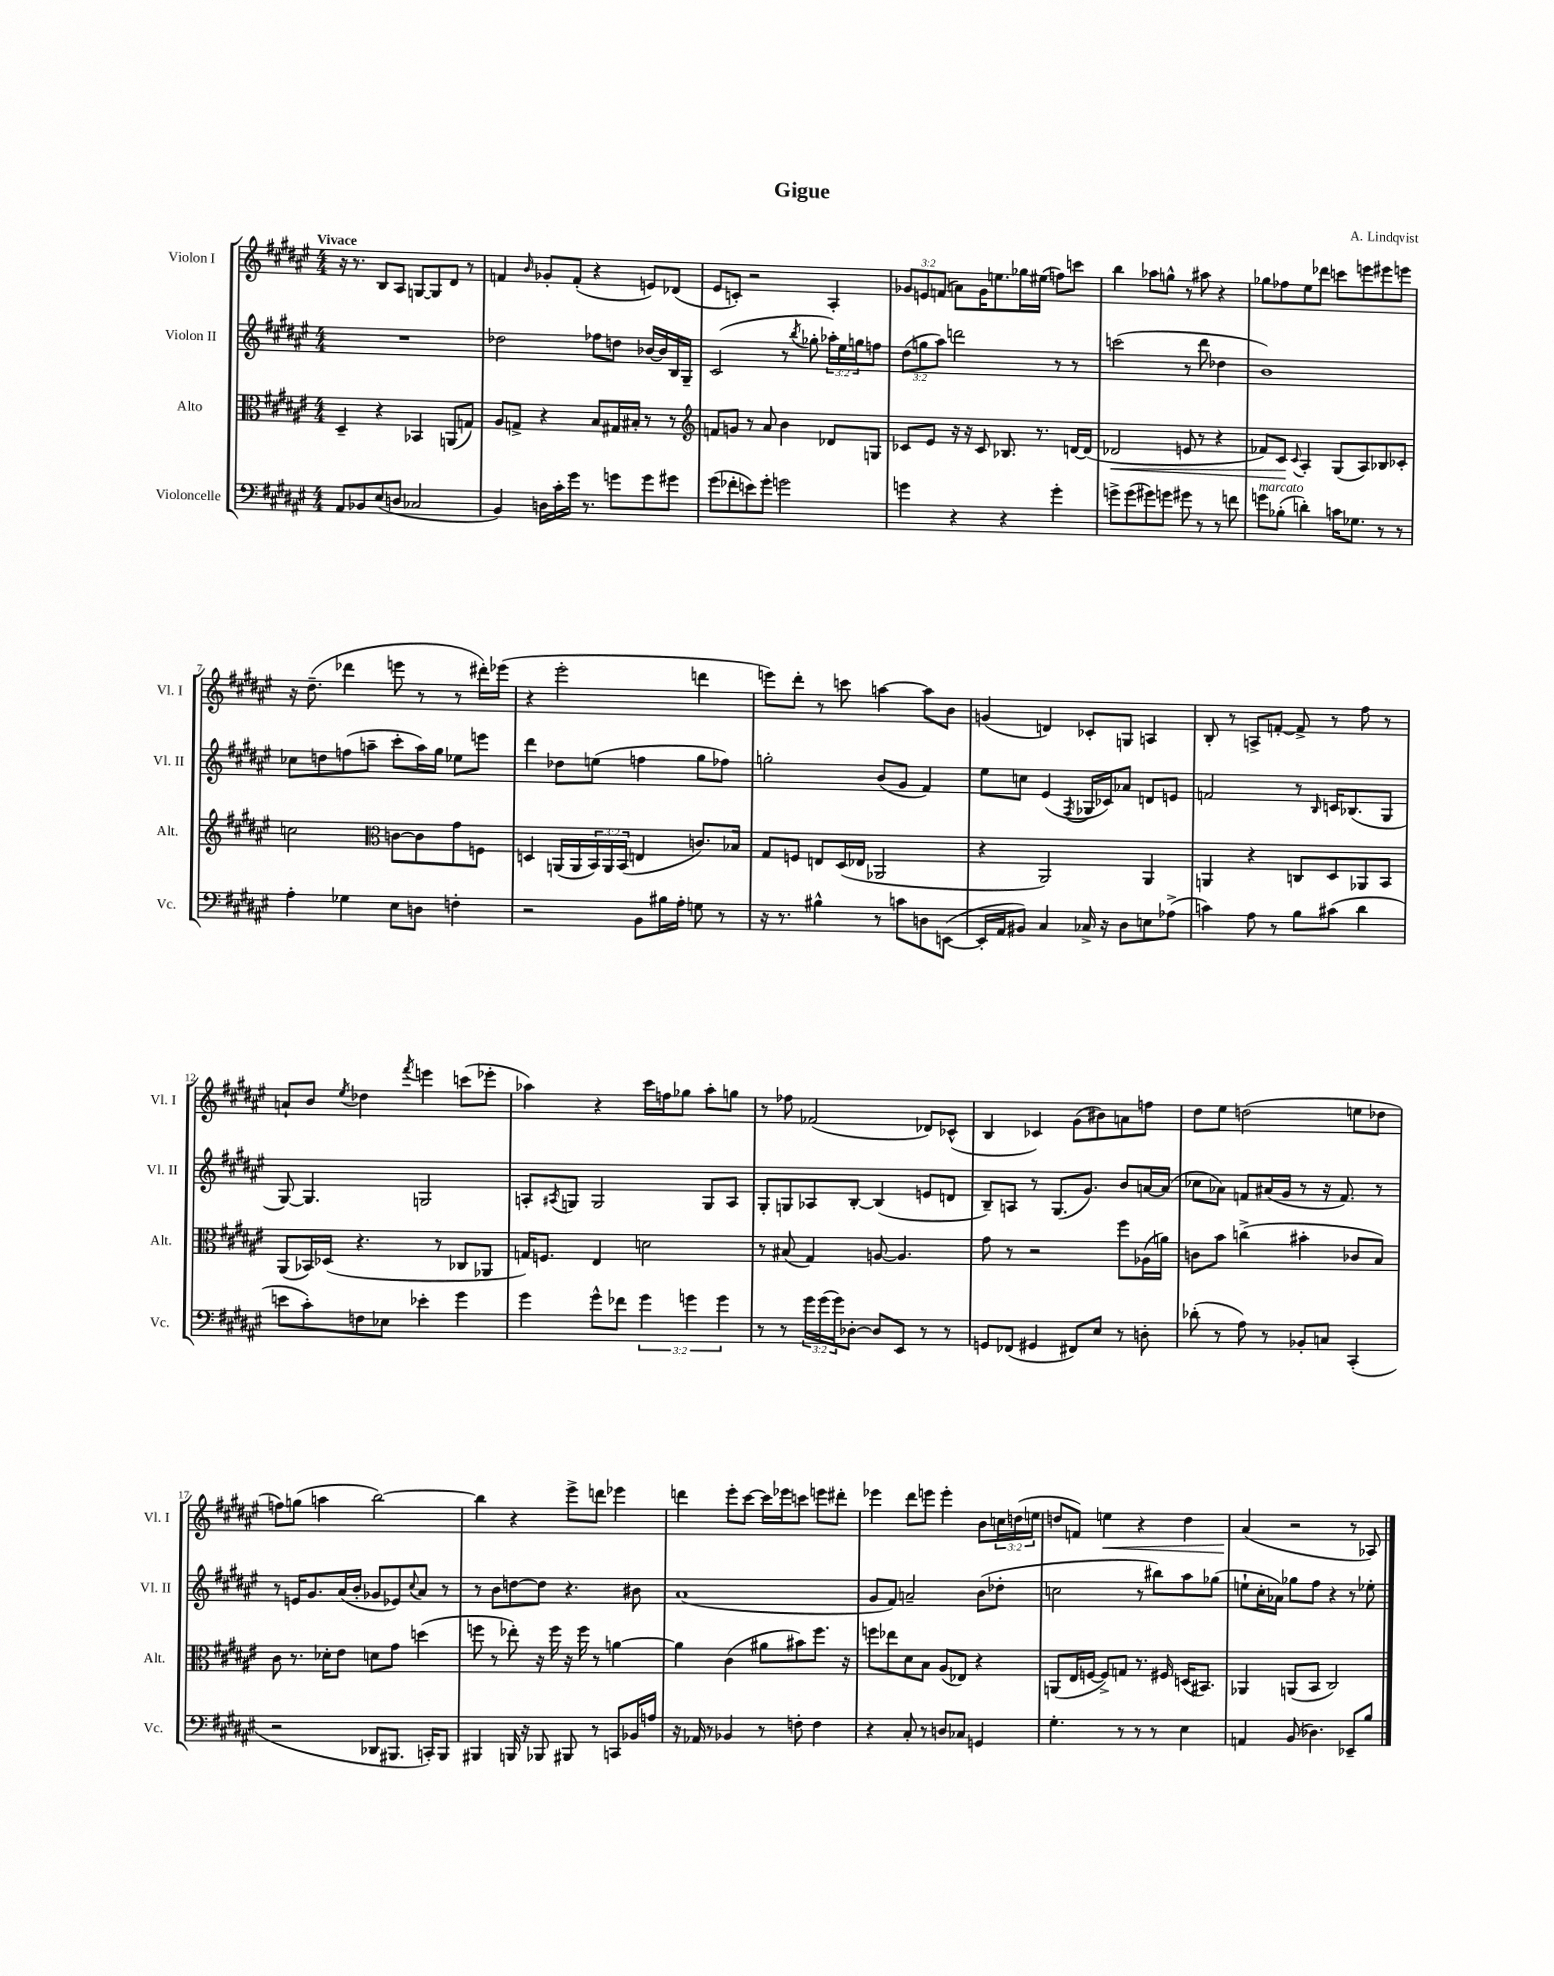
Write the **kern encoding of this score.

**kern	**kern	**kern	**kern
*staff4	*staff3	*staff2	*staff1
*clefF4	*clefC3	*clefG2	*clefG2
*k[f#c#g#d#a#e#]	*k[f#c#g#d#a#e#]	*k[f#c#g#d#a#e#]	*k[f#c#g#d#a#e#]
*M4/4	*M4/4	*M4/4	*M4/4
8AA#	4D#~	1r	16r
.	.	.	8.r
8BB-	.	.	.
(8E#	4r	.	8B
8D	.	.	8A#
2C-	4BB-	.	[8G
.	.	.	8G]
.	(8AA	.	8d#
.	8G)	.	8r
=	=	=	=
4BB)	8A#	2dd-	4f
.	8G^	.	.
.	.	.	16qqb
16D	4r	.	8g-'
16c#'	.	.	.
16g#	.	.	(8f'
8.r	.	.	.
.	8B	8ff-	4r
8g	16G#	8dd	.
.	16B#'	.	.
8g	8r	[16b-	8e)
.	.	16b-]	.
8g#	8r	16B	(8d-
.	.	16G#~	.
=	=	=	=
*	*clefG2	*	*
(8g#	8f	(2c#	8e#
8f-'	8g	.	8c')
8e)	8r	.	2r
8g#'	8a#	.	.
2g	4b	8r	.
.	.	8qbb	.
.	.	8gg-'	.
.	8d-	24aa-')	4A#'
.	.	24ee#	.
.	.	24gg	.
.	8G	8ff	.
=	=	=	=
4g	8c-	(12dd#	12g-
.	.	12gg	12e
.	8e#	.	.
.	.	12aa#)	(12f
4r	16r	2ddd	8a)
.	16r	.	.
.	8c-	.	16g-
.	.	.	8.ee
4r	8.B-	.	.
.	.	.	16gg-
.	8.r	.	(16ee#
4g'	.	8r	8ff)
.	[16d	8r	8ccc
.	(16d]	.	.
=	=	=	=
8g^	2d-	(2ccc	4bb
(8g	.	.	.
8g#)	.	.	8aa-
8g	.	.	8gg^^
8g#	8e	8r	8r
8r	8r	8ddd#	8aa#
8r	4r	4dd-	4r
8f	.	.	.
=	=	=	=
8g	8f-)	1b)	8gg-
(8B-'	8c#	.	8ff-
.	8qqc#	.	.
4d')	4A#'	.	8ee#
.	.	.	8ddd-
16c	(8G#	.	8ccc
8.G-	.	.	.
.	8A#)	.	8eee
8r	8B-	.	8eee#
8r	8c-'	.	8eee
=	=	=	=
4A#'	2cc	8cc-	16r
.	.	.	(8.dd#~
.	.	8dd	.
4G-	.	(8ff	4ddd-
.	.	8aa~	.
*	*clefC3	*	*
8E#	[8c	8ccc#'	8eee
8D	8c]	16aa)	8r
.	.	16gg#	.
4F'	8g#	8ee-	8r
.	8F	8eee	16ddd#')
.	.	.	(16eee-
=	=	=	=
2r	4D	4ddd#	4r
.	(16AA	8dd-	2eee#'
.	16AA	.	.
.	24BB)	(8ee	.
.	24AA	.	.
.	(24BB	.	.
8BB	4E	4ff	.
16B#	.	.	.
16A#'	.	.	.
8G	8.c)	8gg#	4ddd
8r	.	8ff-)	.
.	16B-	.	.
=	=	=	=
16r	8G#	2gg'	8eee)
8.r	.	.	.
.	8F	.	8ddd#'
4B#^^	8E	.	8r
.	(16D#	.	8ccc
.	16E-	.	.
8r	2AA-	(8b	[4aa
8c	.	8g#	.
8D	.	4f#)	8aa]
([8EE	.	.	8b
=	=	=	=
16EE']	4r	8ee#	(4g
16AA#	.	.	.
8BB#)	.	8cc	.
4C#	2AA#)	(4e#	4d)
.	.	8qF#	.
16C-^	.	16G-	8c-'
16r	.	16c-)	.
8D#	.	8a-	8G
8E	4AA#	8d	4A
(8A-^	.	8e	.
=	=	=	=
4c)	4AA	2f	8B'
.	.	.	8r
8A#	4r	.	8A^
8r	.	.	[8f'
8B	8C	8r	8f^]
.	.	16qqB	.
(8c#	8D#	16c	8r
.	.	(8.B-	.
4d#	8AA-	.	8ff#
.	8BB	8G#	8r
=	=	=	=
8e	(8AA#	[8G#)	8a`
8c#')	16BB-)	4.G#]	8b
.	(16D-	.	.
.	.	.	8qee#
8F	4.r	.	4dd-
8E-	.	.	.
.	.	.	8qfff#
4e-'	.	2G	4eee
.	8r	.	.
4g#	8C-	.	(8ccc
.	8AA-	.	8eee-'
=	=	=	=
4g#	16G)	8A'	4aa-)
.	8.F	.	.
.	.	8qA#	.
.	.	8G	.
8g#^^	4E#	2G	4r
8f-	.	.	.
6g#	2d	.	16ccc#
.	.	.	16ff
.	.	.	8gg-
6g	.	.	.
.	.	8G	8aa-'
6g	.	.	.
.	.	8A#	8gg
=	=	=	=
8r	8r	8G#'	8r
8r	(8B#	8G	8ff-
24g#	4G#)	8A-	(2f-
(24g#	.	.	.
24g#)	.	.	.
[8D-'	.	[8B'	.
8D-]	[8A	(4B]	.
8EE#	4.A]	.	.
8r	.	8e	8d-)
8r	.	8d	(8c-^^
=	=	=	=
8GG	8g#	8B~)	4B
(8FF-	8r	8A	.
4GG#	2r	8r	4c-)
.	.	(8.G#	.
8FF#)	.	.	(8g#
.	.	8.g#)	.
8E#	.	.	8b#)
8r	8ff#	8b	8a
8D'	(16A-	[16a	8ff
.	16a)	(16a]	.
=	=	=	=
(8d-'	8c	8cc-	8dd#
8r	8b	8a-)	8ee#
8A#)	(4cc^	8f	(2dd
8r	.	(16a#	.
.	.	16g#	.
8BB-'	4b#'	8r	.
8C	.	16r	.
.	.	8.f)	.
(4CC#'	8c-	.	8ee
.	8B)	8r	8dd-
=	=	=	=
2r	8c#	8r	8ff)
.	8.r	16e	(8gg
.	.	8.g#	.
.	.	.	4aa
.	16d-'	.	.
.	8e#	(16a#	.
.	.	16b'	.
8DD-	8d	8g-	[2bb)
8.BBB#	8g#	8e-)	.
.	.	8qqcc#	.
.	(4dd	8a#	.
16CC')	.	.	.
8BBB#	.	8r	.
=	=	=	=
4BBB#	8ff	8r	4bb]
.	8r	8b	.
16BBB	8ee-')	[8dd	4r
16r	.	.	.
8BBB-	16r	8dd]	.
.	16ff	.	.
8BBB#	16r	4.r	8eee#^
.	16ff	.	.
8r	8r	.	8ddd
8CC	[4a	.	4eee-
16BB-	.	8b#	.
16A	.	.	.
=	=	=	=
16r	4a]	(1a#	4ddd
16AA-	.	.	.
8r	.	.	.
4BB-	(4c#	.	8eee#'
.	.	.	[8ccc#
8r	8a#	.	16ccc#]
.	.	.	16eee-
8F'	8b#)	.	8ccc
4F	8.ff#	.	8eee
.	.	.	8ddd#'
.	16r	.	.
=	=	=	=
4r	8ff	8g#	4eee-
.	8ee-	8f#)	.
8C#'	8d#	2a~	8ddd#
8r	8B	.	8eee
8D	(8A#	.	4eee'
8C-	8E-)	.	.
4GG	4r	(8b	8b
.	.	8dd-'	24cc
.	.	.	(24dd
.	.	.	24ee
=	=	=	=
4.G#'	(8AA	2cc	8dd
.	16E#	.	8f)
.	[16F	.	.
.	8F^])	.	4ee
8r	8G	.	.
8r	8.r	8r	4r
8r	.	8bb#)	.
.	16F#	.	.
4E#	(16D	8aa#	4dd
.	8.BB#)	.	.
.	.	(8gg-	.
=	=	=	=
4AA	4AA-	8ee`	(4a#
.	.	16cc#'	.
.	.	16a-)	.
(8BB	(8AA	8gg-	2r
4.D-)	8BB	8ff#	.
.	2C#)	4r	.
8EE-~	.	8r	8r
8B	.	8ee-'	8A-)
==	==	==	==
*-	*-	*-	*-
